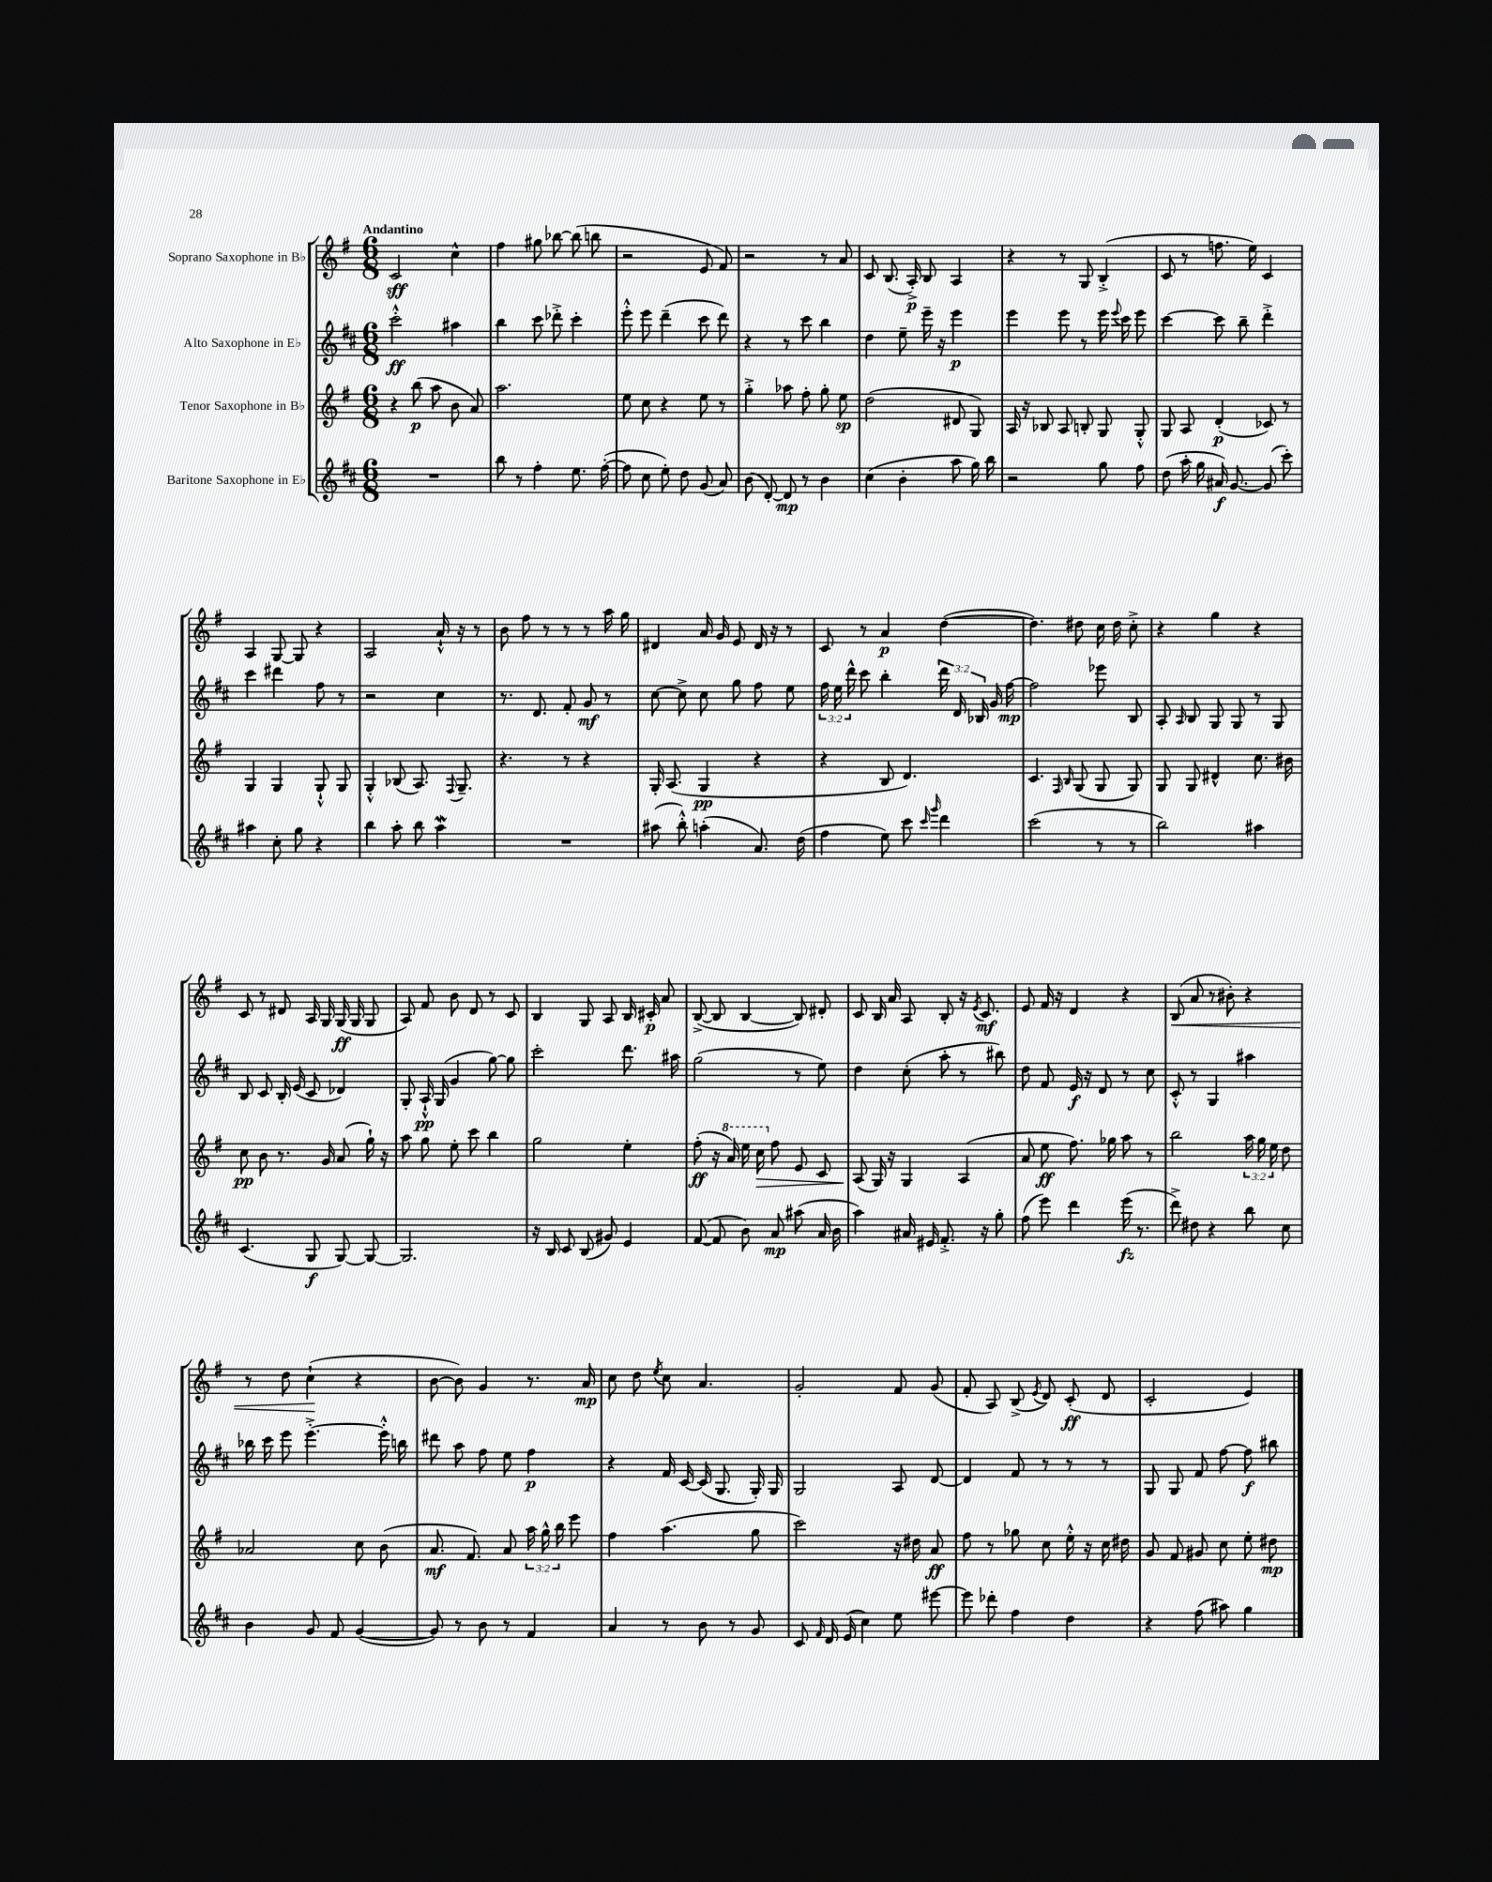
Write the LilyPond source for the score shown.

<<
\new StaffGroup <<
\new Staff = "s0" \with { instrumentName = "Soprano Saxophone in Bb" } {
    \clef treble \key g \major \numericTimeSignature \time 6/8 \tempo "Andantino"
    \autoBeamOff c'2\sff c''4-^ |
    fis''4 gis''8 bes''8~ bes''8( b''8 |
    r2 e'8 fis'8) |
    r2 r8 a'8 |
    c'8 b8.( a16-.->\p) b8 a4 |
    r4 r8 g8 b4-.->( |
    c'8 r8 f''8. e''16) c'4 |
    a4 g8~ g8 r4 |
    a2 a'16-!-^ r16 r8 |
    b'8 fis''8 r8 r8 r8 a''16 g''16 |
    dis'4 a'16 g'16 e'8 dis'16 r16 r8 |
    c'8 r8 a'4\p d''4~( |
    d''4.) dis''8 c''16 dis''16 c''8-.-> |
    r4 g''4 r4 |
    c'8 r8 dis'8 a16 g16 g16\ff( g16 g8 |
    a8) fis'8 b'8 d'8 r8 c'8 |
    b4 g8 a8 b16 cis'16-.\p a'8 |
    b8~->( b8 b4~ b8) dis'8-. |
    c'8 b16 a'16 a8 b8-. r16 \acciaccatura { e'8 } c'8.\mf |
    e'8 fis'16 r16 d'4 r4 |
    b8\<( a'8 r8 bis'8-.) r4 |
    r8 d''8 c''4-!\!( r4 |
    b'8~ b'8) g'4 r8. a'16\mp |
    c''8 d''8 \acciaccatura { e''8 } c''8 a'4. |
    g'2-. fis'8 g'8( |
    fis'8-. a8) b8->( \acciaccatura { e'8 } d'8) c'8-.\ff( d'8 |
    c'2-. e'4) \bar "|." |
}
\new Staff = "s1" \with { instrumentName = "Alto Saxophone in Eb" } {
    \clef treble \key d \major \numericTimeSignature \time 6/8 \override Staff.TupletNumber.text = #tuplet-number::calc-fraction-text
    \autoBeamOff cis'''2-.-^\ff ais''4 |
    b''4 cis'''8 des'''8-.-> cis'''4-. |
    e'''8-.-^ e'''8 d'''4--( cis'''8 d'''8) |
    r4 r8 cis'''8 b''4 |
    d''4 e''8-- e'''16-- r16 e'''4\p |
    e'''4 e'''8 r8 e'''16 \appoggiatura { e'''8 } cis'''16 e'''8 |
    cis'''4~ cis'''8 b''8-- d'''4-.-> |
    cis'''4 dis'''4 fis''8 r8 |
    r2 cis''4 |
    r8. d'8. fis'8-. g'8\mf r8 |
    cis''8~ cis''8-> cis''8 g''8 fis''8 e''8 |
    \tuplet 3/2 { fis''16 e''16 d'''16-^ } cis'''8 b''4-. \tuplet 3/2 { d'''16 d'16 bes16 } g'16 fis''16~\mp |
    fis''2 ees'''8 b8 |
    a8-. \grace { a16 } b8 g8 g8 r8 g8 |
    b8 cis'8 b16-. e'16( cis'8 des'4) |
    g8-. a16-!-^\pp g16( g'4 g''8~) g''8 |
    cis'''2-. d'''8. ais''16 |
    g''2( r8 e''8) |
    d''4 cis''8-.( a''8-. r8 bis''8) |
    d''8 fis'8 e'16\f r16 d'8 r8 cis''8 |
    cis'8-.-^ r8 g4 ais''4 |
    bes''16 cis'''16 e'''8 e'''4.~-.-> e'''16-.-^ b''16 |
    dis'''8 a''8 fis''8 e''8 fis''4\p |
    r4 fis'16 cis'16~ cis'16( g8. g16-.) g16 |
    g2 a8 d'8~ |
    d'4 fis'8 r8 r8 r8 |
    g8 g8 fis'8 fis''8~ fis''8\f bis''8 \bar "|." |
}
\new Staff = "s2" \with { instrumentName = "Tenor Saxophone in Bb" } {
    \clef treble \key g \major \numericTimeSignature \time 6/8 \override Staff.TupletNumber.text = #tuplet-number::calc-fraction-text
    \autoBeamOff r4 b''8\p( a''8 b'8 a'8) |
    a''2. |
    e''8 c''8 r4 e''8 r8 |
    g''4-.-> aes''8 fis''8-. g''8-. e''8\sp |
    d''2( dis'8 g8) |
    a16 r16 bes8 a8 b8-. g8 g8-.-^ |
    g8 a8 d'4-.\p( ces'8) r8 |
    g4 g4 g8-!-^ g8 |
    g4-.-^ bes8( a8.) \appoggiatura { fis8 } g8.-- |
    r4. r8 r4 |
    g16-. a8.( g4\pp r4 |
    r4 b8 d'4.) |
    c'4. \grace { fis16 b16 } g8( g8 g8) |
    g8 g8 dis'4-^ c''8. bis'16 |
    c''8\pp b'8 r8. g'16 a'8( g''16-!) r16 |
    a''8 g''8 e''8-. c'''8 b''4 |
    g''2 e''4-. |
    fis''8-.\ff( r16 \ottava #1 a''16) e'''16 c'''16\> \ottava #0 fis''8 e'8 c'8 |
    a8\!( g16) r16 g4 a4( |
    a'8 e''8\ff fis''8.) ges''16 a''8 r8 |
    b''2 \tuplet 3/2 { a''16 g''16 e''16 } d''8 |
    aes'2 c''8 b'8( |
    a'8.\mf fis'8.) a'8 \tuplet 3/2 { a''16 g''16-^ b''16 } e'''8 |
    fis''4 a''4.( g''8 |
    c'''2) r16 dis''16 a'8\ff |
    fis''8 r8 ges''8 c''8 e''16-.-^ r16 c''16 dis''16 |
    g'8 fis'8 gis'8 c''8 e''8-. dis''8\mp \bar "|." |
}
\new Staff = "s3" \with { instrumentName = "Baritone Saxophone in Eb" } {
    \clef treble \key d \major \numericTimeSignature \time 6/8
    \autoBeamOff R2. |
    b''8 r8 fis''4-. e''8. fis''16~-.( |
    fis''8 cis''8 e''8-.) d''8 g'8( a'8) |
    b'8( d'8~-.) d'8\mp r8 b'4 |
    cis''4( b'4-. a''8 g''16) b''16 |
    r2 g''8 fis''8 |
    d''8( a''16-. g''16 ais'16\f) g'8.~ g'8( cis'''8-.) |
    ais''4 cis''8-. g''8 r4 |
    b''4 a''8-. b''8 a''4\mordent |
    R2. |
    ais''8( b''8-.-^) a''4-.( a'8.) d''16( |
    fis''4 e''8) cis'''8 \grace { cis'''16 g'''16 } d'''4 |
    cis'''2( r8 r8 |
    b''2) ais''4 |
    cis'4.( g8\f g8~) g8~ |
    g2. |
    r16 b16 cis'8 b8( gis'8) e'4 |
    fis'8~( fis'8 b'8) a'8\mp ais''8( a'16 b'16 |
    a''4) ais'16 eis'16 fis'8.-.-> r16 g''8-. |
    fis''8( e'''8) d'''4 e'''16\fz( r8. |
    d'''8->) dis''8 r4 b''8 cis''8 |
    b'4 g'8 fis'8 g'4~( |
    g'8) r8 b'8 r8 fis'4 |
    a'4 r8 b'8 r8 g'8 |
    cis'8 \grace { fis'16 } d'16 e'16( cis''4) e''8 eis'''8~ |
    eis'''8 des'''8-. fis''4 d''4 |
    r4 fis''8( ais''8) g''4 \bar "|." |
}
>>
>>
\layout { \context { \Score \remove "Bar_number_engraver" } }
